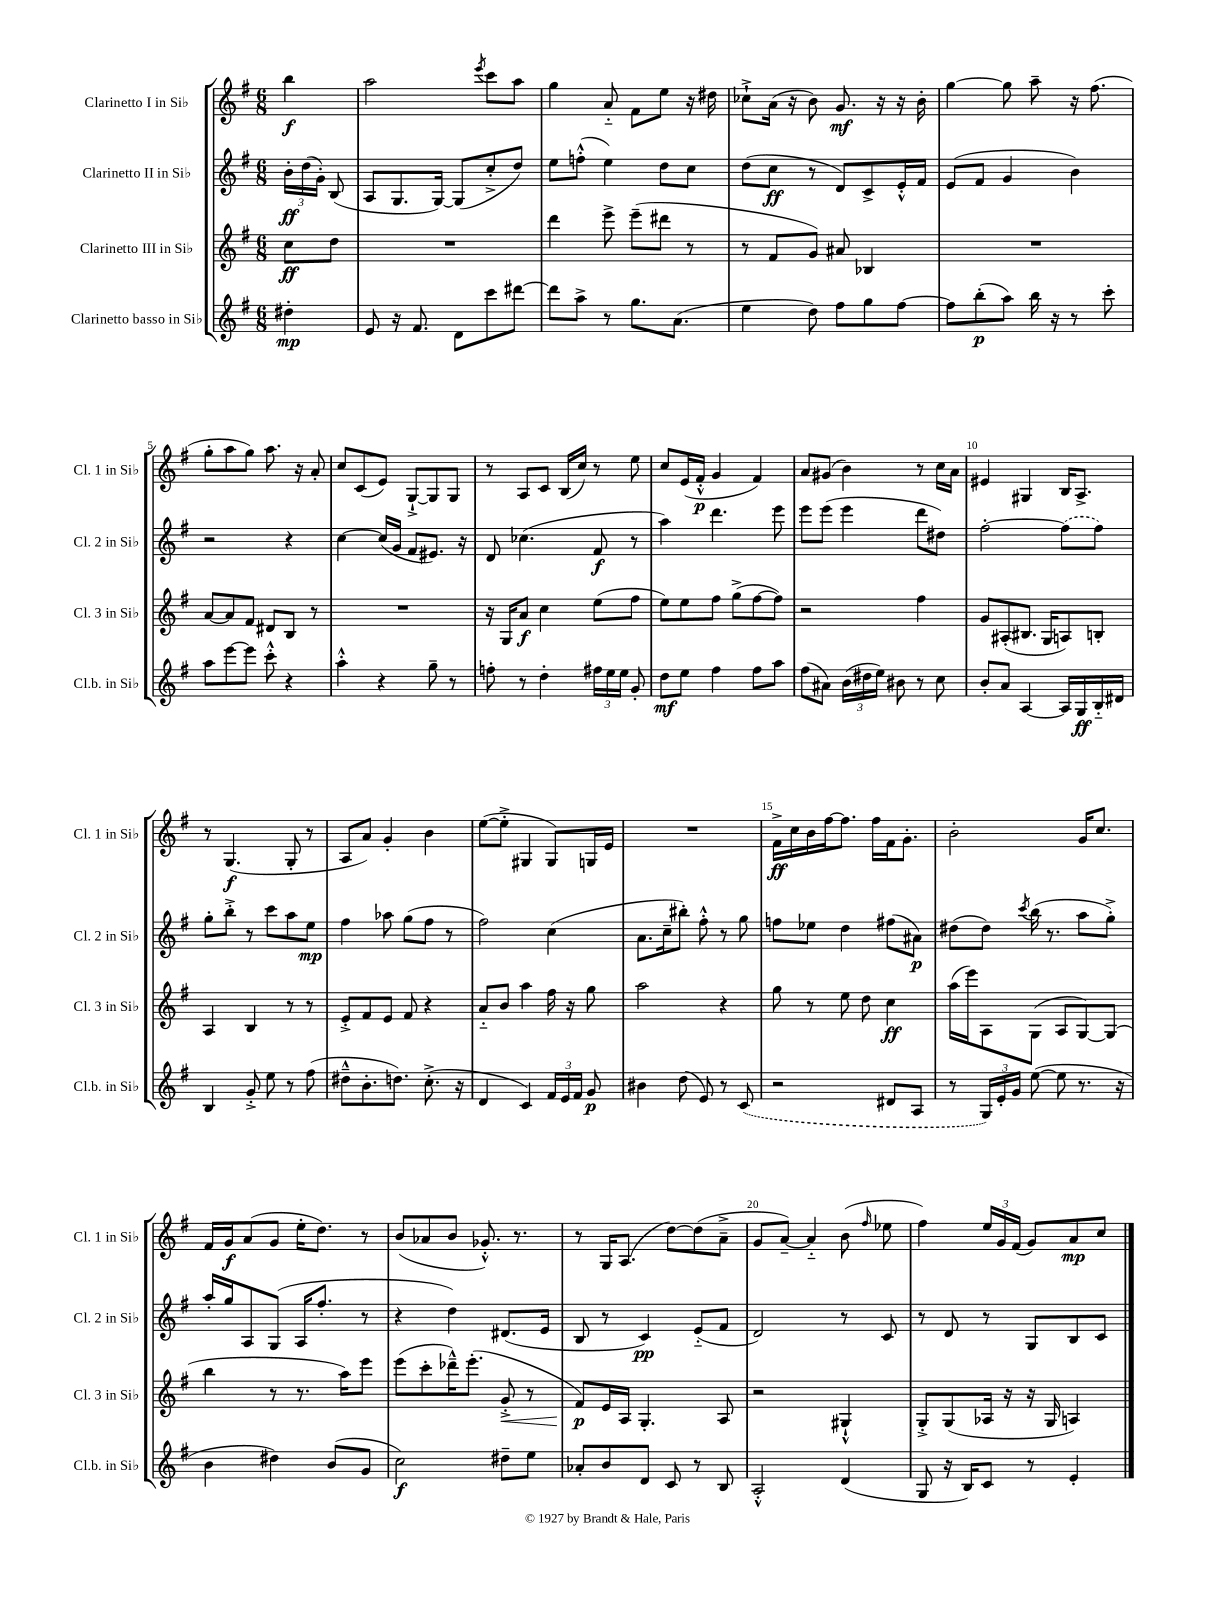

**kern	**kern	**kern	**kern
*staff4	*staff3	*staff2	*staff1
*clefG2	*clefG2	*clefG2	*clefG2
*k[f#]	*k[f#]	*k[f#]	*k[f#]
*M6/8	*M6/8	*M6/8	*M6/8
4dd#'\	8cc\L	24b'\LL	4bb\
.	.	(24dd\	.
.	.	24g'\JJ)	.
.	8dd\J	(8B/	.
=	=	=	=
8e/	2.r	8A/L	2aa\
16r	.	8.G/	.
8.f#/	.	.	.
.	.	[16G/Jk)	.
8d\L	.	(8G/]L	.
.	.	.	8qeee/
8ccc\	.	8cc'^/	8ccc\L
[8ddd#\J	.	8dd/J)	8aa\J
=	=	=	=
8ddd#\]L	4ddd\	8ee\L	4gg\
8aa^\J	.	(8ff'^^\J	.
8r	8eee^\	4ee\)	8a'~/
8.gg\L	(8eee~\L	.	8f#\L
.	8ddd#\J	8dd\L	8ee\J
(8.a\J	.	.	.
.	8r	8cc\J	16r
.	.	.	16dd#\
=	=	=	=
4ee\	8r	(8dd\L	8cc-`^\L
.	8f#/L	8cc\J	(16a\Jk
.	.	.	16r
8dd\)	8g/J)	8r	8b\)
8ff#\L	8a#/	8d/L)	8.g/
8gg\	4B-/	8c^/	.
.	.	.	16r
[8ff#\J	.	16e'^^/L	16r
.	.	16f#/JJ	16b'\
=	=	=	=
8ff#\]L	2.r	(8e/L	[4gg\
(8bb'\	.	8f#/J	.
8aa\J)	.	4g/	8gg\]
16bb\	.	.	8aa~\
16r	.	.	.
8r	.	4b\)	16r
.	.	.	(8.ff#\
8ccc'\	.	.	.
=	=	=	=
8aa\L	[8a/L	2r	8gg'\L
[8eee\	8a/]	.	8aa\
8eee\]J	8f#/J	.	8gg\J)
8ccc'^^\	8d#/L	.	8.aa\
4r	8B/J	4r	.
.	.	.	16r
.	8r	.	8a'/
=	=	=	=
4aa'^^\	2.r	[4cc\	8cc/L
.	.	.	(8c/
4r	.	(16cc/]LL	8e/J)
.	.	16g/JJ	.
.	.	8f#/L	[8G`^/L
8gg~\	.	8.e#/J)	8G/]
8r	.	.	8G/J
.	.	16r	.
=	=	=	=
8ff'\	16r	8d/	8r
.	16G/LK	.	.
8r	8a/J	(4.cc-\	8A/L
4dd'\	4cc\	.	8c/J
.	.	.	(16B/LL
.	.	.	16cc/JJ)
24ff#\LL	(8ee\L	8f#/	8r
24ee\	.	.	.
24ee\JJ	.	.	.
8g'/	8ff#\J	8r	8ee\
=	=	=	=
8dd\L	8ee\L)	4aa\)	8cc/L
8ee\J	8ee\	.	(16e/L
.	.	.	16f#'^^/JJ
4ff#\	8ff#\J	4.ddd\	4g/
.	(8gg^\L	.	.
8ff#\L	[8ff#\	.	4f#/)
8aa\J	8ff#\]J)	8eee\	.
=	=	=	=
(8ff#\L	2r	8eee\L	8a/L
8a#\J)	.	(8eee\J	(8g#/J
(24b\LL	.	4eee\	4b\)
24dd#\	.	.	.
24ee\JJ)	.	.	.
8b#\	.	.	.
8r	4ff#\	8ddd\L	8r
8cc\	.	8dd#\J)	16cc\LL
.	.	.	16a\JJ
=	=	=	=
8b'/L	8g/L	[2ff#'\	4e#/
8a/J	(8A#'/	.	.
[4A/	8.B#/J	.	4G#/
.	16G/LK	.	.
16A/]LL	8A/)	(8ff#\]L	16B/LK
16G/	.	.	8.A^/J
16B'~/	8B'/J	8ff#\J)	.
16d#/JJ	.	.	.
=	=	=	=
4B/	4A/	8gg'\L	8r
.	.	8bb'^\J	(4.G/
8g'^/	4B/	8r	.
8ee\	.	8ccc\L	.
8r	8r	8aa\	8G'/
(8ff#\	8r	8ee\J	8r
=	=	=	=
8dd#~^^\L	8e'^/L	4ff#\	8A/L
8.b'\	8f#/	.	8a/J)
.	8e/J	8aa-\	4g'/
8.dd\J)	.	.	.
.	8f#/	(8gg\L	.
(8.cc'^\	4r	8ff#\J	4b\
.	.	8r	.
16r	.	.	.
=	=	=	=
4d/	8a'~/L	2ff#\)	([8ee\L
.	8b/J	.	8ee'^\]J
4c/)	4aa\	.	4G#/
24f#/LL	16ff#\	(4cc\	8G#/L)
24e/	.	.	.
.	16r	.	.
24f#/JJ	.	.	.
8g/	8gg\	.	16G/L
.	.	.	16e/JJ
=	=	=	=
4b#\	2aa\	8.a\L	2.r
.	.	16cc~\k	.
(8dd\	.	8bb#'\J)	.
8e/)	.	8ff#'^^\	.
8r	4r	8r	.
(8c/	.	8gg\	.
=	=	=	=
2r	8gg\	8ff\L	16f#^\LL
.	.	.	16cc\
.	8r	8ee-\J	16b\
.	.	.	[16ff#\J
.	8ee\	4dd\	8.ff#\]J
.	8dd\	.	.
.	.	.	16ff#\LL
8d#/L	4cc\	(8ff#\L	16f#\J
.	.	.	8.g'\J
8A/J	.	8a#\J)	.
=	=	=	=
8r	(16aa\LL	(8dd#\L	2b'\
.	16eee\J)	.	.
24G/LL)	8A\	8dd#\J)	.
24e'/	.	.	.
24g/JJ	.	.	.
.	.	8qccc/	.
([8ee\	(8G\J	(16bb\	.
.	.	8.r	.
8ee\]	8A/L	.	.
8.r	[8G/)	8aa\L	16g/LK
.	.	.	8.cc/J
.	(8G/]J	8gg'^\J)	.
16r	.	.	.
=	=	=	=
4b\	4bb\	16aa'/LL	16f#/LL
.	.	16gg/J	16g/J
.	.	8A/	(8a/
4dd#\)	8r	(8G/J	8g/J
.	8.r	16A/LK	16ee'\LK
.	.	8.ff#'/J	8.dd\J)
(8b/L	.	.	.
.	16aa\LK)	.	.
8g/J	8eee\J	8r	8r
=	=	=	=
2cc\)	(8eee\L	4r	(8b/L
.	8ccc'\	.	8a-/
.	16ddd-~^^\K)	4dd\)	8b/J
.	(8.eee'\J	.	.
.	.	.	8.g-'^^/)
8dd#~\L	8g'^/	(8.d#/L	.
.	.	.	8.r
8ee\J	8r	.	.
.	.	16e/Jk	.
=	=	=	=
8a-'/L	8f#/L)	8B/	8r
8b/	16e/L	8r	16G/LK
.	16A/JJ	.	(8.A/J
8d/J	4.G'/	4c/)	.
8c/	.	.	[8dd\L)
8r	.	(8e'~/L	(8dd\]
8B/	8A/	8f#/J	8a~^\J
=	=	=	=
2A'^^/	2r	2d/)	8g/L
.	.	.	[8a~/J)
.	.	.	4a'~/]
(4d/	4G#`^^/	8r	(8b\
.	.	.	16qqff#/
.	.	8c/	8ee-\
=	=	=	=
8G/	8G'^/L	8r	4ff#\)
16r	(8G/	8d/	.
16B/LK)	.	.	.
8c/J	16A-/Jk	8r	24ee/LL
.	.	.	24g/
.	16r	.	.
.	.	.	(24f#/JJ
8r	16r	8G/L	8g/L)
.	16G/	.	.
4e'/	4A/)	8B/	8a/
.	.	8c/J	8cc/J
==	==	==	==
*-	*-	*-	*-
